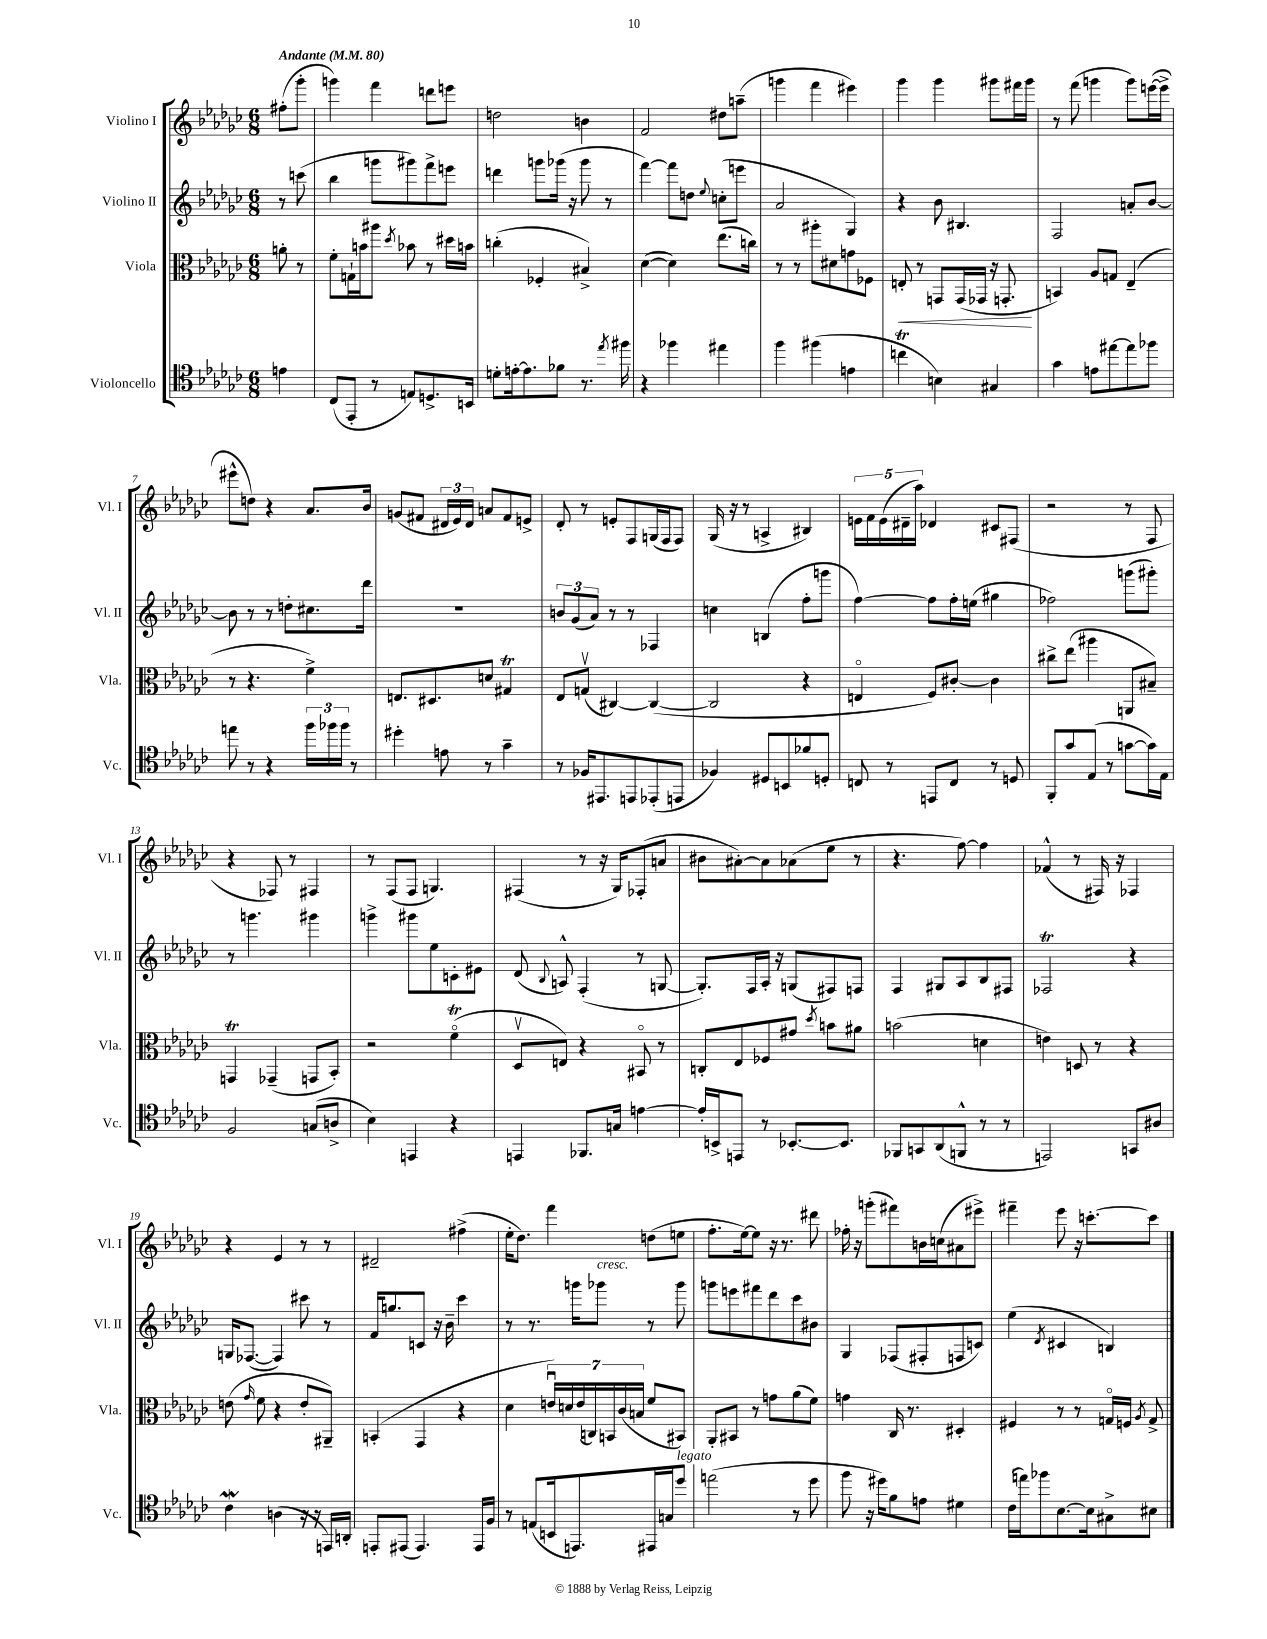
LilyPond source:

<<
\new StaffGroup <<
\new Staff = "s0" \with { instrumentName = "Violino I" shortInstrumentName = "Vl. I" } {
    \clef treble \key ges \major \numericTimeSignature \time 6/8 \partial 4 \tempo "Andante" 4 = 80
    \autoBeamOff fis''8[-.( ges'''8]-. |
    g'''4) f'''4 d'''8[ e'''8] |
    d''2 b'4 |
    f'2 dis''8[ a''8]--( |
    g'''4 f'''4 eis'''4) |
    ges'''4 ges'''4 gis'''8[ fis'''16 gis'''16] |
    r8 f'''8( g'''4 g'''8[) e'''16~( e'''16]-> |
    eis'''8[-^ d''8]) r4 aes'8.[ bes'16] |
    g'8[( fis'8] \tuplet 3/2 { dis'16[ ees'16) dis'16] } a'8[ fis'8 e'8]-> |
    des'8-. r8 e'8[-. f8 g16( f16 f8]) |
    ges16( r16 r8 a4-> bis4) |
    \tuplet 5/4 { e'16[ f'16 e'16( dis'16-- aes''16]) } des'4 cis'8[ fis8]( |
    r2 r8 f8 |
    r4 fes8) r8 fis4 |
    r8 f8[( f8] g4.) |
    fis4( r8 r16 ges16[) fes8-.( a'8] |
    bis'8[ ais'8~-.) ais'8 aes'8( ees''8] r8 |
    r4. f''8~) f''4 |
    fes'4-^( r8 fis16) r16 fes4 |
    r4 ees'4 r8 r8 |
    dis'2-- fis''4->( |
    ees''16[-. des''8.]) f'''4 d''8[( e''8] |
    f''8.[-. ees''16~) ees''8] r16 r8. dis'''8 |
    fes''16-. r16 g'''8[-.( fis'''8) b'16 c''16( ais'8 eis'''8]->) |
    fis'''4-- ees'''8 r16 c'''8.[~-. c'''8] \bar "|." |
}
\new Staff = "s1" \with { instrumentName = "Violino II" shortInstrumentName = "Vl. II" } {
    \clef treble \key ges \major \numericTimeSignature \time 6/8 \partial 4
    \autoBeamOff r8 c'''8( |
    bes''4 g'''8[ gis'''8) f'''8-> e'''8] |
    d'''4 g'''8[ ges'''16]( r16 ges'''8 r8 |
    f'''4~) f'''8[ d''8] \appoggiatura { ees''8 } c''8[-.( e'''8] |
    aes'2 ges4) |
    r4 bes'8 bis4. |
    f2 a'8[-. bes'8]~ |
    bes'8 r8 r8 d''8[-. cis''8. des'''16] |
    R2. |
    \tuplet 3/2 { b'8[ ges'8( aes'8]) } r8 r8 fes4 |
    c''4 b4( f''8[-. g'''8] |
    f''4~) f''8[ f''16-. e''16]( gis''4 |
    fes''2) g'''8[( gis'''8]-.) |
    r8 g'''4. gis'''4 |
    g'''4-> gis'''8[ ees''8 c'8-. eis'8] |
    des'8( \appoggiatura { bes8 } a8-^) f4-.( r8 g8~ |
    g8.[-.) f16 aes16]-. r16 g8[( fis8) f8] |
    f4 gis8[ aes8 bes8 fis8] |
    fes2\trill r4 |
    g16[ fes8.]~( fes4) cis'''8 r8 |
    f'16[ g''8. c'8] r16 bes'16-- ces'''4 |
    r8 r8. g'''16[ ges'''8]^\markup { \italic "cresc." } r8 ges'''8 |
    g'''8[ e'''8 fis'''8 des'''8 ces'''8 bis'8] |
    ges4 fes8[( fis8-. f8 c'8]) |
    ees''4( \acciaccatura { des'8 } cis'4 b4) \bar "|." |
}
\new Staff = "s2" \with { instrumentName = "Viola" shortInstrumentName = "Vla." } {
    \clef alto \key ges \major \numericTimeSignature \time 6/8 \partial 4
    \autoBeamOff a'8-. r8 |
    f'8[-. g16-! b'16 ais''8] \acciaccatura { des''8 } bes'8 r8 dis''16[ b'16] |
    c''4-.( fes4-. bis4->) |
    des'4~( des'4) ees''8.[( c''16]) |
    r8 r8 ais''8[-. dis'8 g'8 fes8] |
    e8-.\< r8 g,8[ g,16( ges,16] r16 g,8.-.\! |
    b,4) aes8[ g8] ees4--( |
    r8 r4. f'4->) |
    e8.[ dis8. d'8] gis4\trill |
    ees8[ g8]\upbow( cis4~) cis4~( |
    cis2 r4 |
    e4\flageolet f8[) cis'8]~-. cis'4 |
    cis''8[-> ees''8]( ais''4 a,8[ bis8]--) |
    g,4\trill ges,4--( g,8[ bes,8]-.) |
    r2 f'4\flageolet\trill( |
    des8[\upbow e8]) r4 bis,8\flageolet r8 |
    c8[-. ees8 fes8 gis'8] \acciaccatura { des''8 } b'8[ ais'8] |
    b'2( d'4 |
    e'4) d8 r8 r4 |
    e'8( \grace { ges'16 } f'8 r4 e'8[-. ais,8]--) |
    b,4-.( ges,4 r4 |
    des'4 \tuplet 7/4 { e'16[\downbow) d'16 e'16( c16) b,16 ces'16( b16] } f'8[ bis,8]) |
    aes,8[-. bis,8] r8 g'8[ aes'8( f'8]) |
    g'4 ces16 r8. dis4-. |
    fis4 r8 r8 g16[\flageolet f16] \acciaccatura { aes8 } g8-> \bar "|." |
}
\new Staff = "s3" \with { instrumentName = "Violoncello" shortInstrumentName = "Vc." } {
    \clef tenor \key ges \major \numericTimeSignature \time 6/8 \partial 4
    \autoBeamOff e'4 |
    ces8[( ees,8]-. r8 e8[) d8.-> b,16] |
    d'8[-. e'16~-. e'8. fes'8] r8. \acciaccatura { ees''8 } fis''16 |
    r4 fes''4 eis''4 |
    f''4 fis''4( e'4 |
    c''4\trill b4) gis4 |
    ges'4 e'8[ eis''8~ eis''8 fes''8] |
    e''8 r8 r4 \tuplet 3/2 { f''16[ fes''16 fes''16] } r8 |
    dis''4-. e'8 r8 ges'4-- |
    r8 fes16[ eis,8. e,8 ees,8-.( e,8] |
    fes4) dis8[ b,8 fes'8 d8]-. |
    c8 r8 e,8[ c8] r8 d8 |
    f,8[-. ges'8 ees8]( r8 g'8[~ g'16) ees16] |
    f2 g8[( a8]-> |
    bes4) e,4 r4 |
    e,4 fes,8.[ g16] e'4~ |
    e'16[-. b,16-> e,8] r8 bes,8.[~-. bes,8.] |
    fes,8[ g,8 aes,8( f,8]-^ r8 r8 |
    e,2) g,8[ ais8] |
    ces'4\mordent a4( r16 r16 e,16[) a,16]-. |
    e,8[-. eis,8]( eis,4.) eis,16[ f16] |
    r8 e8[( b,16 e,8.) eis,16 g16 des''8]^\markup { \italic "legato" } |
    e''2( r8 des''8 |
    f''8 r16 dis''16[) f'8 e'8] dis'4 |
    ces'16[( e''16) fes''8 bes8.~ bes16 gis8-> bis8] \bar "|." |
}
>>
>>
